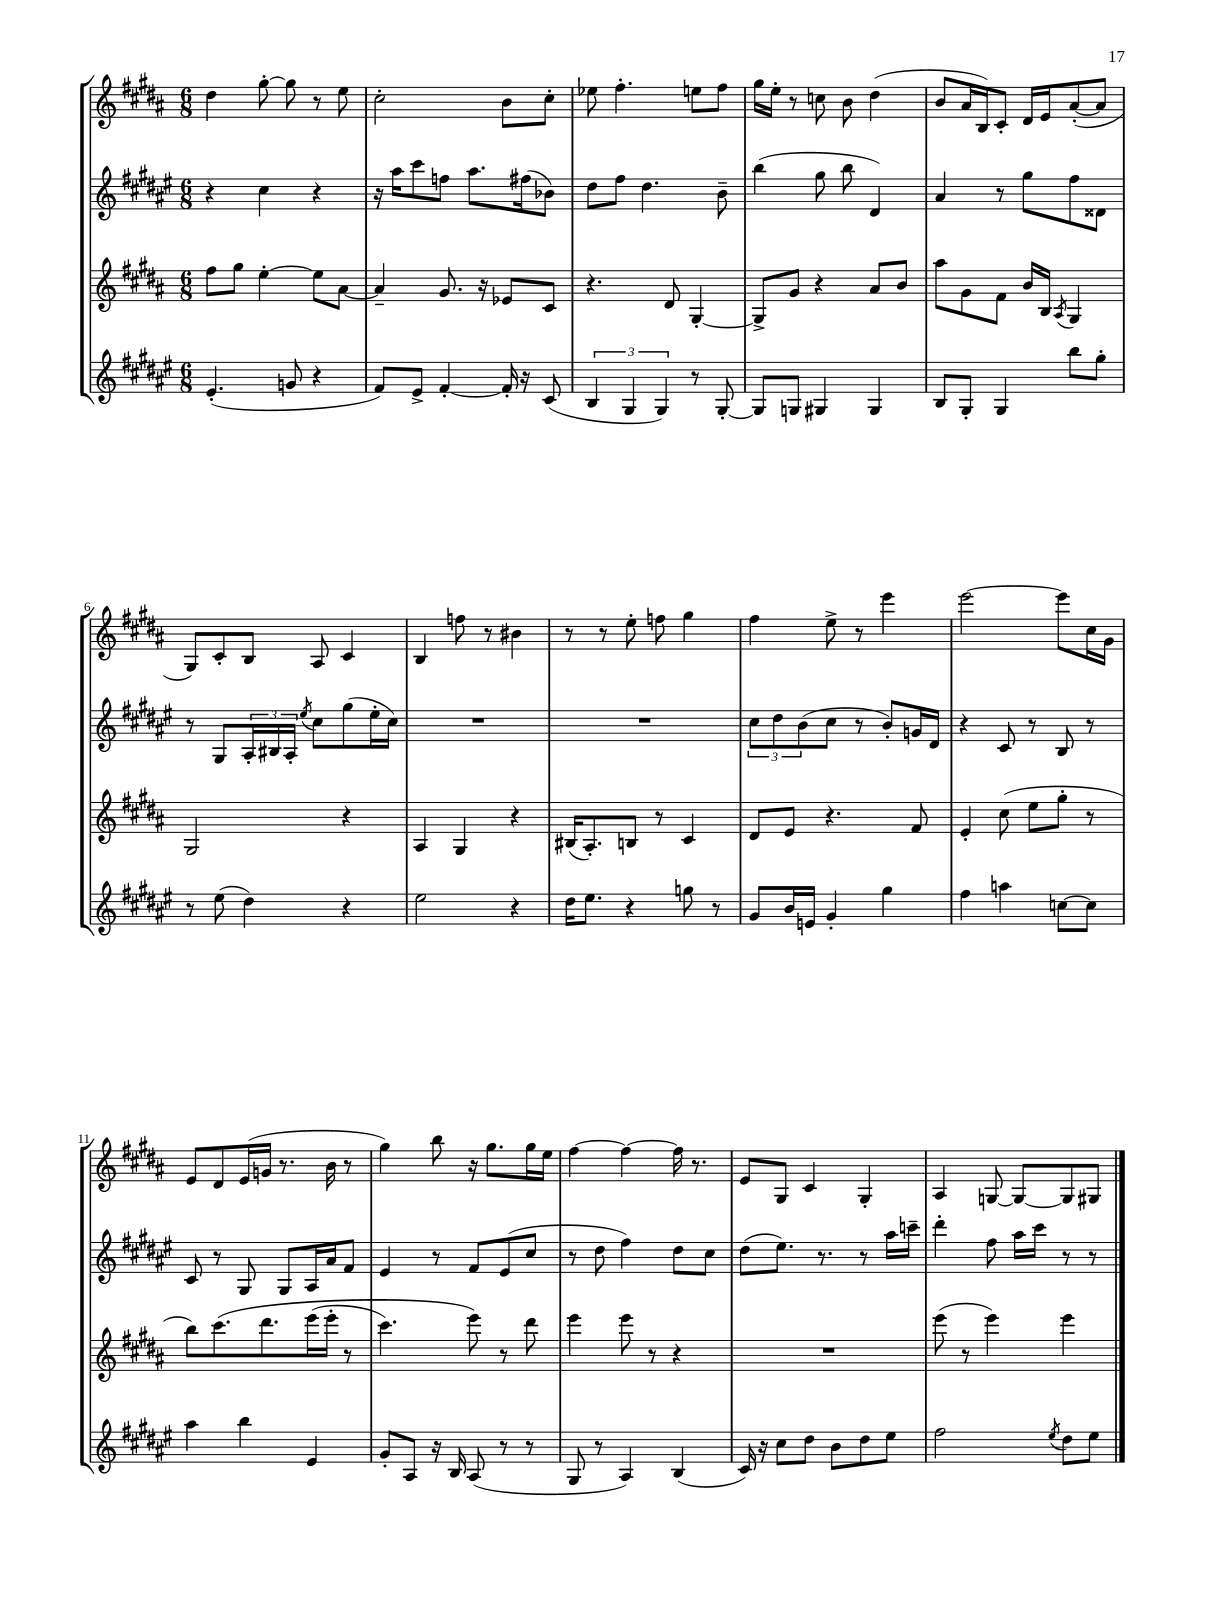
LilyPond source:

<<
\new StaffGroup <<
\new Staff = "s0" {
    \clef treble \key b \major \numericTimeSignature \time 6/8
    dis''4 gis''8~-. gis''8 r8 e''8 |
    cis''2-. b'8 cis''8-. |
    ees''8 fis''4.-. e''8 fis''8 |
    gis''16 e''16-. r8 c''8 b'8 dis''4( |
    b'8 ais'16 b16) cis'8-. dis'16 e'16 ais'8~-.( ais'8 |
    gis8) cis'8-. b8 ais8 cis'4 |
    b4 f''8 r8 bis'4 |
    r8 r8 e''8-. f''8 gis''4 |
    fis''4 e''8-> r8 e'''4 |
    e'''2~ e'''8 cis''16 gis'16 |
    e'8 dis'8 e'16( g'16 r8. b'16 r8 |
    gis''4) b''8 r16 gis''8. gis''16 e''16 |
    fis''4~ fis''4~ fis''16 r8. |
    e'8 gis8 cis'4 gis4-. |
    ais4 g8~ g8~ g8 gis8 \bar "|." |
}
\new Staff = "s1" {
    \clef treble \key fis \major \numericTimeSignature \time 6/8
    r4 cis''4 r4 |
    r16 ais''16 cis'''8 f''8 ais''8. fis''16( bes'8) |
    dis''8 fis''8 dis''4. b'8-- |
    b''4( gis''8 b''8 dis'4) |
    ais'4 r8 gis''8 fis''8 disis'8 |
    r8 gis8 \tuplet 3/2 { ais16-. bis16 ais16-. } \acciaccatura { eis''8 } cis''8 gis''8( eis''16-. cis''16) |
    R2. |
    R2. |
    \tuplet 3/2 { cis''8 dis''8 b'8( } cis''8 r8 b'8-.) g'16 dis'16 |
    r4 cis'8 r8 b8 r8 |
    cis'8 r8 gis8 gis8 ais16 ais'16 fis'8 |
    eis'4 r8 fis'8 eis'8( cis''8 |
    r8 dis''8 fis''4) dis''8 cis''8 |
    dis''8( eis''8.) r8. r8 ais''16 c'''16-- |
    dis'''4-. fis''8 ais''16 cis'''16 r8 r8 \bar "|." |
}
\new Staff = "s2" {
    \clef treble \key b \major \numericTimeSignature \time 6/8
    fis''8 gis''8 e''4~-. e''8 ais'8~ |
    ais'4-- gis'8. r16 ees'8 cis'8 |
    r4. dis'8 gis4~-. |
    gis8-> gis'8 r4 ais'8 b'8 |
    ais''8 gis'8 fis'8 b'16 b16 \acciaccatura { ais8 } gis4 |
    gis2 r4 |
    ais4 gis4 r4 |
    bis16( ais8.-.) b8 r8 cis'4 |
    dis'8 e'8 r4. fis'8 |
    e'4-. cis''8( e''8 gis''8-. r8 |
    b''8) cis'''8.\( dis'''8. e'''16( e'''16-. r8 |
    cis'''4.) e'''8\) r8 dis'''8 |
    e'''4 e'''8 r8 r4 |
    R2. |
    e'''8( r8 e'''4) e'''4 \bar "|." |
}
\new Staff = "s3" {
    \clef treble \key fis \major \numericTimeSignature \time 6/8
    eis'4.-.( g'8 r4 |
    fis'8) eis'8-> fis'4~-. fis'16-. r16 cis'8( |
    \tuplet 3/2 { b4 gis4 gis4) } r8 gis8~-. |
    gis8 g8 gis4 gis4 |
    b8 gis8-. gis4 b''8 gis''8-. |
    r8 eis''8( dis''4) r4 |
    eis''2 r4 |
    dis''16 eis''8. r4 g''8 r8 |
    gis'8 b'16 e'16 gis'4-. gis''4 |
    fis''4 a''4 c''8~ c''8 |
    ais''4 b''4 eis'4 |
    gis'8-. ais8 r16 b16 ais8( r8 r8 |
    gis8 r8 ais4) b4( |
    cis'16) r16 cis''8 dis''8 b'8 dis''8 eis''8 |
    fis''2 \acciaccatura { eis''8 } dis''8 eis''8 \bar "|." |
}
>>
>>
